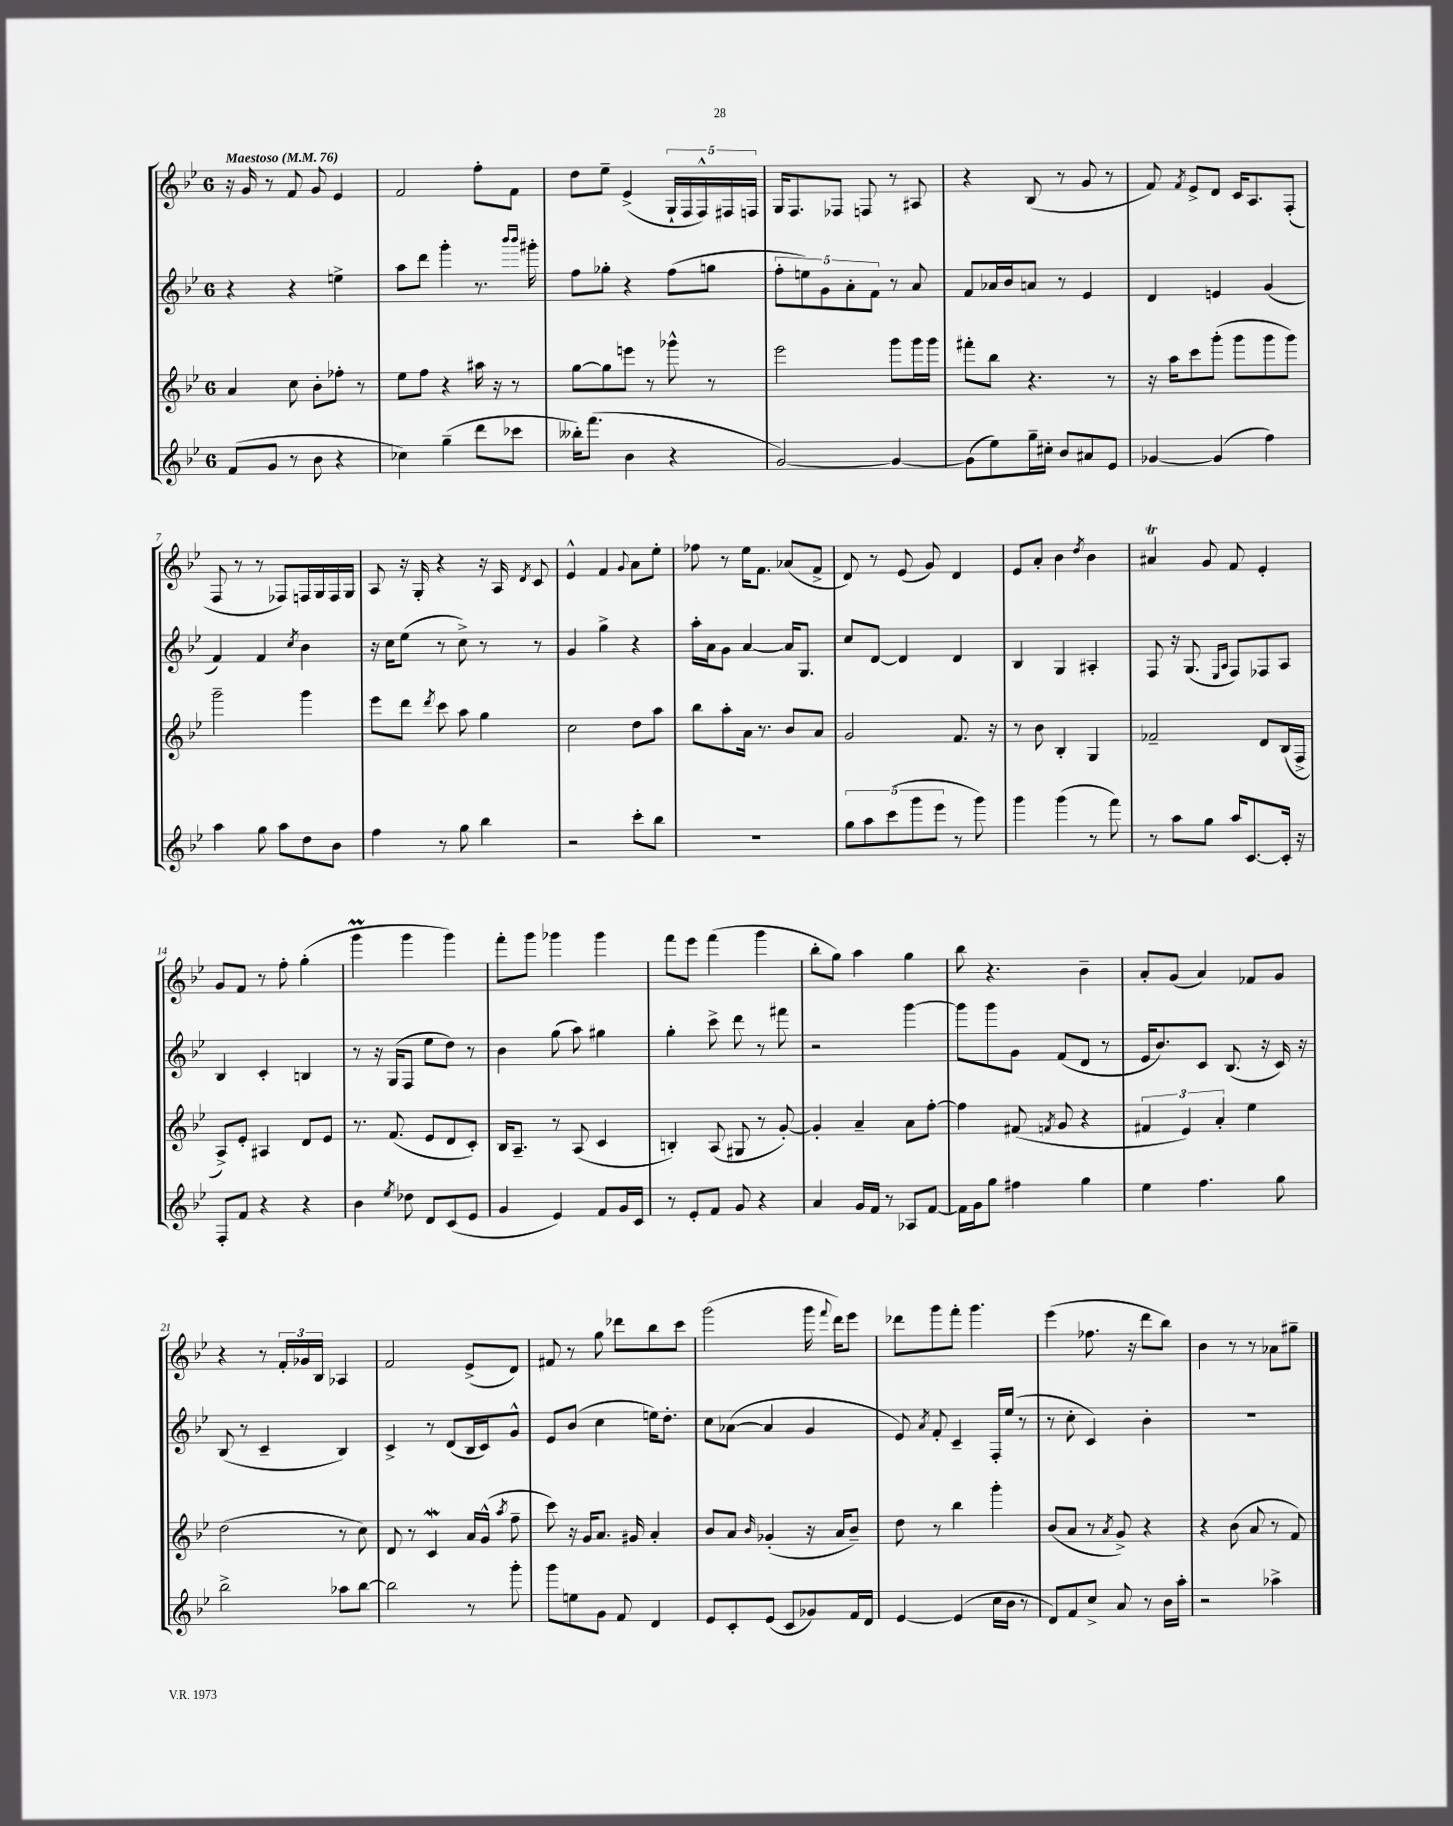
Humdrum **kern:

**kern	**kern	**kern	**kern
*part4	*part3	*part2	*part1
*staff4	*staff3	*staff2	*staff1
*clefG2	*clefG2	*clefG2	*clefG2
*k[b-e-]	*k[b-e-]	*k[b-e-]	*k[b-e-]
*M6/8	*M6/8	*M6/8	*M6/8
*MM76	*MM76	*MM76	*MM76
=1	=1	=1	=1
!	!	!	!LO:TX:a:B:t=Maestoso
(8f/L	4a/	4r	16r
.	.	.	16g/
8g/J	.	.	8r
8r	8cc\	4r	8f/
8b-\	8b-'\L	.	8g/
4r	8ff-X'\J	4een^\	4e-/
.	8r	.	.
=2	=2	=2	=2
4cc-X\)	8ee-\L	8aa\L	2f/
.	8ff\J	8ddd\J	.
(4gg~\	4r	4ggg'\	.
8ddd\L	16aa#X\	8.r	8ff'\L
.	16r	.	.
8ccc-X\J	8r	.	8f\J
.	.	16qqbbb-/LL	.
.	.	16qqbbb-/JJ	.
.	.	16ggg#X'\	.
=3	=3	=3	=3
16bb--X'\KL)	[8gg\L	8ff\L	8dd\L
(8.fff\J	.	.	.
.	8gg\]	8gg-X'\J	8ee-~\J
4b-\	8eeen\J	4r	(4e-^/
.	8r	.	.
4r	8ggg-X^^\	(8ff\L	20G`/LL
.	.	.	20F/
.	.	.	20F^^/)
.	8r	8ggn\J	.
.	.	.	20F#X/
.	.	.	20Fn/JJ
=4	=4	=4	=4
[2g/)	2eee-\	10ff'\L	16G/KL
.	.	.	8.F/
.	.	10een\)	.
.	.	10g\	.
.	.	.	8F-X/J
.	.	10a'\	.
.	.	.	8Fn/
.	.	10f\J	.
4g/_	8ggg\L	8r	8r
.	16ggg\L	8a/	8A#X/
.	16ggg\JJ	.	.
=5	=5	=5	=5
(8g\L]	8fff#X'\L	8f/L	4r
8ee-\)	8bb-\J	16a-X/L	.
.	.	16b-/J	.
16gg~\L	4.r	8an/J	(8B-/
16cc#X'\JJ	.	.	.
8b-/L	.	8r	8r
8a#X/	.	4e-/	8g/
8e-/J	8r	.	8r
=6	=6	=6	=6
[4g-X/	16r	4d/	8f/)
.	16aa\KL	.	.
.	.	.	8qf/
.	8ccc\	.	8e-^/L
(4g-/]	(8ggg'\J	4en/	8d/J
.	8ggg\L	.	16c/KL
.	.	.	8.A/
4ff\)	8ggg\	(4g/	.
.	8ggg\J)	.	(8F'/J
!!LO:LB:g=z
=7	=7	=7	=7
4aa\	2ggg~\	4f/)	8F/
.	.	.	8r
8gg\	.	4f/	8r
8aa\L	.	.	8F-X/L)
.	.	8qcc/	.
8dd\	4ggg\	4b-\	16Fn/L
.	.	.	16G/
8b-\J	.	.	16F/
.	.	.	16G/JJ
=8	=8	=8	=8
4ff\	8eee-\L	16r	8A/
.	.	16cc\KL	.
.	8ddd\J	(8ee-\J	16r
.	.	.	16G'/
.	8qddd/	.	.
8r	8ccc\	8r	4r
8gg\	8aa\	8cc^\)	.
4bb-\	4gg\	8r	16r
.	.	.	16A/
.	.	.	8qd/
.	.	8r	8c/
=9	=9	=9	=9
2r	2cc\	4g/	4e-^^/
.	.	4gg^\	4f/
.	.	.	8qqg/
8ccc'\L	8dd\L	4r	8a\L
8bb-\J	8aa\J	.	8ee-'\J
=10	=10	=10	=10
2.r	8bb-\L	16aa'\LL	8ff-X\
.	.	16a\J	.
.	8aa'\	8g\J	8r
.	16a\Jk	[4a/	16ee-\KL
.	8.r	.	8.f\J
.	8b-/L	16a/KL]	(8a-X/L
.	.	8.G/J	.
.	8a/J	.	8f^/J
=11	=11	=11	=11
10gg\L	2g/	8cc/L	8d/)
10aa\	.	.	.
.	.	[8d/J	8r
(10ccc\	.	.	.
.	.	4d/]	(8e-/
10ggg\	.	.	.
.	.	.	8g/)
10eee-\J	.	.	.
8r	8.f/	4d/	4d/
8ggg\)	.	.	.
.	16r	.	.
=12	=12	=12	=12
4ggg\	8r	4B-/	8e-/L
.	8b-\	.	8a'/J
(4ggg\	4B-'/	4G/	4b-\
.	.	.	8qdd/
8r	4G/	4A#X'/	4b-\
8fff\)	.	.	.
=13	=13	=13	=13
8r	2f-X~/	8F/	4a#Xt/
8aa\L	.	16r	.
.	.	(8.G/	.
8gg\J	.	.	8g/
.	.	16qqE-/LL	.
.	.	16qqA/JJ	.
16aa/KL	.	8F/L)	8f/
[8.c/	.	.	.
.	8d/L	8F-X/	4e-'/
16c'/Jk]	(16B-/L	8A/J	.
16r	16F^/JJ	.	.
!!LO:LB:g=z
=14	=14	=14	=14
8F'/L	8A^/L)	4B-/	8g/L
8f/J	8e-'/J	.	8f/J
4r	4A#X/	4c'/	8r
.	.	.	8ff'\
4r	8d/L	4Bn/	(4gg'\
.	8e-/J	.	.
=15	=15	=15	=15
4b-\	8.r	8r	4gggM\
.	.	16r	.
.	(8.f/	(16G/KL	.
8qee-/	.	.	.
8dd-X\	.	8F/J	4ggg\
8d/L	8e-/L	8ee-\L	.
(8c/	8d/	8dd\J)	4ggg\)
8e-/J	8c'/J)	8r	.
=16	=16	=16	=16
4g/	16B-/KL	4b-\	8fff'\L
.	8.A~/J	.	.
.	.	.	8ggg\J
4e-/)	8r	(8gg\	4ggg-X\
.	(8A/	8aa\)	.
8f/L	4c/	4gg#X\	4ggg-\
16g/L	.	.	.
16c/JJ	.	.	.
=17	=17	=17	=17
8r	4Bn'/)	4gg'\	8fff\L
8e-'/L	.	.	8eee-\J
8f/J	(8A/	8ccc^\	(4fff\
8g/	8G#X/	8ddd\	.
4r	8r	8r	4ggg\
.	[8g'/)	8fff#X\	.
=18	=18	=18	=18
4a/	4g'/]	2r	8bb-'\L
.	.	.	8gg\J)
16g/LL	4a~/	.	4aa\
16f/JJ	.	.	.
8r	.	.	.
8A-X/L	8a\L	[4ggg\	4gg\
[8f/J	[8ff'\J	.	.
=19	=19	=19	=19
16f\LL]	4ff\]	8ggg\L]	8bb-\
16g\J	.	.	.
8gg\J	.	8ggg\	4.r
4ff#X\	(8f#X/	8g\J	.
.	8qfn/	.	.
.	8g/	(8f/L	.
4gg\	4r	8d/J	4b-~\
.	.	8r	.
=20	=20	=20	=20
4ee-\	6f#X/	16e-/KL	8a'/L
.	.	8.b-/)	.
.	.	.	(8g/J
.	6e-/)	.	.
4.ff\	.	8c/J	4a/)
.	6a'/	.	.
.	.	(8.B-/	.
.	4ee-\	.	8f-X/L
.	.	16r	.
8gg\	.	16c/)	8g/J
.	.	16r	.
!!LO:LB:g=z
=21	=21	=21	=21
2bb-^\	(2dd\	(8B-/	4r
.	.	8r	.
.	.	4c~/	8r
.	.	.	24f'/LL
.	.	.	24g-X/
.	.	.	24B-/JJ
8aa-X\L	8r	4B-/)	4A-X/
[8bb-\J	8cc\)	.	.
=22	=22	=22	=22
2bb-\]	8d/	4c^/	2f/
.	8r	.	.
.	4cW/	8r	.
.	.	(8d/L	.
8r	16a/LL	16B-/L	(8e-^/L
.	(16g^^/JJ	16c/J)	.
.	8qaa/	.	.
8ggg'\	8ff~\	8g^^/J	8d/J)
=23	=23	=23	=23
8ggg\L	8ccc\)	8e-/L	8f#X/
8een\	16r	(8b-/J	8r
.	16g/KL	.	.
8g\J	8.a/J	4cc\	8gg\
8f/	.	.	8ddd-X\L
.	16g#X/	.	.
4d/	4a'/	16een\KL)	8bb-\
.	.	8.dd'\J	.
.	.	.	8ccc\J
=24	=24	=24	=24
8e-/L	8b-/L	8cc\L	(2ggg\
8c'/	8a/J	([8a-X\J	.
.	16qqb-/	.	.
(8e-/J	(4g-X'/	4a-/]	.
8c/L	.	.	.
8g-X/)	16r	4g/	16ggg\
.	.	.	8qqfff/
.	16a/KL	.	16ddd\KL)
16f/L	8b-~/J)	.	8eee-\J
16d/JJ	.	.	.
=25	=25	=25	=25
[4e-/	8dd\	8e-/)	8ddd-X\L
.	.	8qa/	.
.	8r	8f'/	8ggg\
(4e-/]	4bb-\	4c~/	8fff'\J
.	.	.	4.ggg\
16cc\LL	4ggg'\	16F'/LL	.
16b-\JJ	.	(16ee-/JJ	.
8r	.	8r	.
=26	=26	=26	=26
8d/L)	(8b-/L	8r	(4eee-\
8f/	8a/J	8cc'\	.
8cc^/J	8r	4c/)	8.ff-X\
.	8qa/	.	.
8a/	8g^/)	.	.
.	.	.	16r
8r	4r	4b-'\	8ddd\L
16b-\LL	.	.	8bb-\J)
16aa'\JJ	.	.	.
=27	=27	=27	=27
2r	4r	2.r	4b-\
.	(8b-\	.	8r
.	8a/	.	8r
4aa-X^\	8r	.	8a-X\L
.	8f/)	.	8gg#X~\J
==	==	==	==
*-	*-	*-	*-
